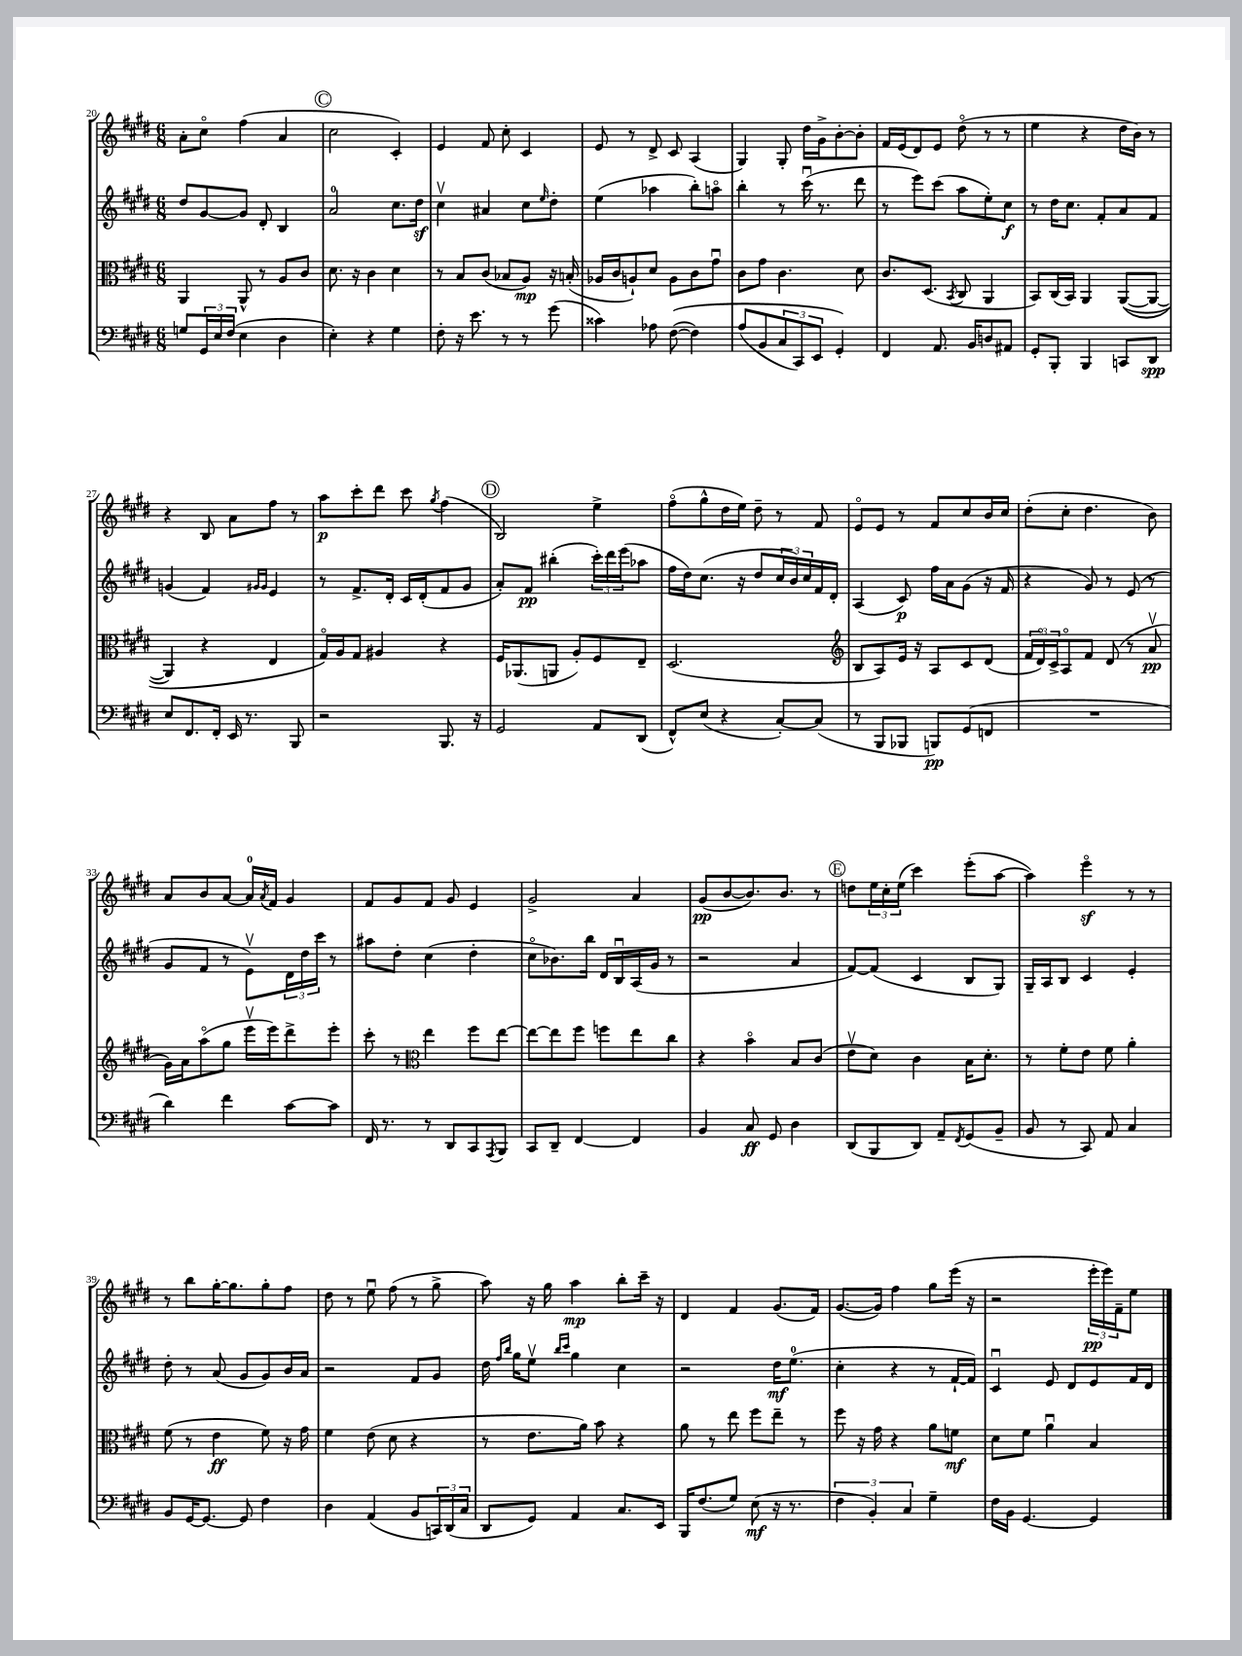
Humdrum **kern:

**kern	**dynam	**kern	**dynam	**kern	**dynam	**kern	**dynam
*part4	*part4	*part3	*part3	*part2	*part2	*part1	*part1
*staff4	*staff4	*staff3	*staff3	*staff2	*staff2	*staff1	*staff1
*clefF4	*	*clefC3	*	*clefG2	*	*clefG2	*
*k[f#c#g#d#]	*	*k[f#c#g#d#]	*	*k[f#c#g#d#]	*	*k[f#c#g#d#]	*
*M6/8	*	*M6/8	*	*M6/8	*	*M6/8	*
=20	=20	=20	=20	=20	=20	=20	=20
8Gn/L	.	4AA/	.	8dd#/L	.	8a'\L	.
24GG#/L	.	.	.	[8g#/	.	8cc#\J	.
24E/	.	.	.	.	.	.	.
(24F#/JJ	.	.	.	.	.	.	.
4E\	.	8AA^^/	.	8g#/J]	.	(4ff#\	.
.	.	8r	.	8d#'/	.	.	.
4D#\	.	8A/L	.	4B/	.	4a/	.
.	.	8c#/J	.	.	.	.	.
!!LO:REH:place=s1:t=C
=21	=21	=21	=21	=21	=21	=21	=21
4E'\)	.	8.d#\	.	2a/	.	2cc#\	.
.	.	16r	.	.	.	.	.
4r	.	4c#\	.	.	.	.	.
4G#\	.	4d#\	.	8.cc#\L	.	4c#'/)	.
.	.	.	.	16dd#z\Jk	.	.	.
=22	=22	=22	=22	=22	=22	=22	=22
8F#'\	.	8r	.	4cc#v\	.	4e/	.
16r	.	8B/L	.	.	.	.	.
8.e\	.	.	.	.	.	.	.
.	.	(8c#/J	.	4a#X/	.	8f#/	.
8r	.	8B-X/L	.	.	.	8cc#'\	.
8r	.	8A/J)	mp	8cc#\L	.	4c#/	.
.	.	.	.	16qqee/	.	.	.
(8g#\	.	16r	.	8dd#'\J	.	.	.
.	.	(16Bn'/	.	.	.	.	.
=23	=23	=23	=23	=23	=23	=23	=23
4c##X\)	.	16A-X/LL	.	(4ee\	.	8e/	.
.	.	16c#/J	.	.	.	.	.
.	.	8An`/)	.	.	.	8r	.
8A-X\	.	8d#/J	.	4aa-X\	.	8d#^/	.
(([8F#\	.	8A\L	.	.	.	8c#/	.
4F#\])	.	8c#\	.	8bb'\L)	.	(4A/	.
.	.	8g#u\J	.	8aan\J	.	.	.
=24	=24	=24	=24	=24	=24	=24	=24
(8A/L	.	8c#\L	.	4bb'\	.	4G#/)	.
8BB/	.	8g#\J	.	.	.	.	.
12C#/	.	4.c#\	.	8r	.	8G#'/	.
12CC#/)	.	.	.	.	.	.	.
.	.	.	.	(16ccc#u\	.	16dd#\LL	.
12EE/J	.	.	.	.	.	.	.
.	.	.	.	8.r	.	16g#^\J	.
4GG#'/)	.	.	.	.	.	[8b'\	.
.	.	8d#\	.	8ddd#\	.	8b'\J]	.
=25	=25	=25	=25	=25	=25	=25	=25
4FF#/	.	8.c#/L	.	8r	.	16f#/LL	.
.	.	.	.	.	.	(16e/J	.
.	.	.	.	8eee\L)	.	8d#/)	.
.	.	(8.D#/J	.	.	.	.	.
8.AA/	.	.	.	(8ccc#\J	.	8e/J	.
.	.	8qBB/	.	.	.	.	.
.	.	8C#/	.	8aa\L	.	(8dd#\	.
16BB/KL	.	.	.	.	.	.	.
8Dn/	.	4AA/	.	8ee'\)	.	8r	.
8AA#X/J	.	.	.	8cc#\J	f	8r	.
=26	=26	=26	=26	=26	=26	=26	=26
8GG#'/L	.	8BB/L)	.	8r	.	4ee\	.
8BBB'/J	.	(16C#/L	.	16dd#\KL	.	.	.
.	.	16BB/JJ)	.	8.cc#\J	.	.	.
4BBB/	.	4AA/	.	.	.	4r	.
.	.	.	.	8f#'/L	.	.	.
8CCn/L	.	(([8AA/L	.	8a/	.	16dd#\LL	.
.	.	.	.	.	.	16b\JJ)	.
8DD#/J	spp	8AA/J_	.	8f#/J	.	8r	.
!!LO:LB:g=z
=27	=27	=27	=27	=27	=27	=27	=27
8E/L	.	4AA/])	.	(4gn/	.	4r	.
8.FF#/	.	.	.	.	.	.	.
.	.	4r	.	4f#/)	.	8B/	.
16FF#'/Jk	.	.	.	.	.	.	.
16EE/	.	.	.	.	.	8a\L	.
8.r	.	.	.	.	.	.	.
.	.	.	.	16qqg#X/LL	.	.	.
.	.	.	.	16qqg#/JJ	.	.	.
.	.	4E/	.	4e/	.	8ff#\J	.
8BBB/	.	.	.	.	.	8r	.
=28	=28	=28	=28	=28	=28	=28	=28
2r	.	16G#/LL)	.	8r	.	8aa\L	p
.	.	16A/J	.	.	.	.	.
.	.	8G#/J	.	8.f#^/L	.	8ccc#'\	.
.	.	4A#X/	.	.	.	8ddd#\J	.
.	.	.	.	16d#'/Jk	.	.	.
.	.	.	.	16c#/LL	.	8ccc#\	.
.	.	.	.	(16d#'/J	.	.	.
.	.	.	.	.	.	8qgg#/	.
8.BBB/	.	4r	.	8f#/	.	(4ff#\	.
.	.	.	.	8g#/J	.	.	.
16r	.	.	.	.	.	.	.
!!LO:REH:place=s1:t=D
=29	=29	=29	=29	=29	=29	=29	=29
2GG#/	.	16F#/KL	.	8a'/L)	.	2B/)	.
.	.	(8.AA-X/	.	.	.	.	.
.	.	.	.	8f#/J	pp	.	.
.	.	8AAn/J	.	(4bb#X'\	.	.	.
.	.	8A'/L)	.	.	.	.	.
8AA/L	.	8F#/	.	24ccc#'\LL)	.	4ee^\	.
.	.	.	.	24ddd#\	.	.	.
.	.	.	.	(24eee\J	.	.	.
(8DD#/J	.	8E~/J	.	8aa-X\J	.	.	.
=30	=30	=30	=30	=30	=30	=30	=30
8FF#^^/L)	.	(2.D#/	.	16ff#\LL	.	(8ff#\L	.
.	.	.	.	16dd#\J)	.	.	.
(8E/J	.	.	.	(8.cc#\J	.	8gg#^^\	.
4r	.	.	.	.	.	16dd#\L	.
.	.	.	.	16r	.	16ee\JJ)	.
.	.	.	.	8dd#/L	.	8dd#~\	.
[8C#'/L)	.	.	.	24cc#/L	.	8r	.
.	.	.	.	24b/)	.	.	.
.	.	.	.	24cc#/	.	.	.
(8C#/J]	.	.	.	16f#/	.	8f#/	.
.	.	.	.	16d#'/JJ	.	.	.
=31	=31	=31	=31	=31	=31	=31	=31
*	*	*clefG2	*	*	*	*	*
8r	.	8B/L	.	(4A/	.	8e/L	.
8BBB/L	.	8A/)	.	.	.	8e/J	.
8BBB-X/J	.	16e/Jk	.	8c#/)	p	8r	.
.	.	16r	.	.	.	.	.
8BBBn/L)	pp	8A/L	.	16ff#\LL	.	8f#/L	.
.	.	.	.	16a\J	.	.	.
(8GG#/	.	8c#/	.	(8g#\J	.	8cc#/	.
8FFn/J	.	(8d#/J	.	16r	.	16b/L	.
.	.	.	.	16f#/	.	16cc#/JJ	.
=32	=32	=32	=32	=32	=32	=32	=32
2.r	.	24f#/LL	.	4r	.	(8dd#'\L	.
.	.	24d#/)	.	.	.	.	.
.	.	24c#^/J	.	.	.	.	.
.	.	8A/	.	.	.	8cc#'\J	.
.	.	8f#/J	.	8g#/)	.	4.dd#\	.
.	.	(8d#/	.	8r	.	.	.
.	.	8r	.	(8e/	.	.	.
.	.	8av/	pp	8r	.	8b\)	.
!!LO:LB:g=z
=33	=33	=33	=33	=33	=33	=33	=33
4d#\)	.	16g#\LL)	.	8g#/L	.	8a/L	.
.	.	16a\J	.	.	.	.	.
.	.	(8aa\	.	8f#/J	.	8b/	.
4f#\	.	8gg#\J	.	8r	.	[8a/J	.
.	.	16eeev\LL	.	8ev\L)	.	16a/LL]	.
.	.	.	.	.	.	8qa/	.
.	.	16eee\J)	.	.	.	16f#/JJ	.
[8c#\L	.	8ddd#^\	.	24d#\L	.	4g#/	.
.	.	.	.	24dd#\	.	.	.
.	.	.	.	24ccc#\JJ	.	.	.
8c#\J]	.	8eee'\J	.	8r	.	.	.
=34	=34	=34	=34	=34	=34	=34	=34
16FF#/	.	8ccc#'\	.	8aa#X\L	.	8f#/L	.
8.r	.	.	.	.	.	.	.
.	.	8r	.	8dd#'\J	.	8g#/	.
*	*	*clefC3	*	*	*	*	*
8r	.	4ee\	.	(4cc#\	.	8f#/J	.
8DD#/L	.	.	.	.	.	8g#/	.
8CC#/	.	8ff#\L	.	4dd#'\	.	4e/	.
8qAAA/	.	.	.	.	.	.	.
8BBB/J	.	[8ee\J	.	.	.	.	.
=35	=35	=35	=35	=35	=35	=35	=35
8CC#/L	.	8ee\L_	.	8cc#\L	.	2g#^/	.
8DD#~/J	.	8ee\]	.	8.b-X\)	.	.	.
[4FF#/	.	8ff#\J	.	.	.	.	.
.	.	.	.	16bb\Jk	.	.	.
.	.	8ffn\L	.	16d#/LL	.	.	.
.	.	.	.	16Bu/	.	.	.
4FF#/]	.	8ee\	.	(16A/	.	4a/	.
.	.	.	.	16g#/JJ	.	.	.
.	.	8cc#\J	.	8r	.	.	.
=36	=36	=36	=36	=36	=36	=36	=36
4BB/	.	4r	.	2r	.	(8g#/L	pp
.	.	.	.	.	.	[8b/	.
8C#/	ff	4b\	.	.	.	8.b/])	.
8GG#/	.	.	.	.	.	.	.
.	.	.	.	.	.	8.b/J	.
4D#\	.	8B/L	.	4a/	.	.	.
.	.	(8c#/J	.	.	.	8r	.
!!LO:REH:place=s1:t=E
=37	=37	=37	=37	=37	=37	=37	=37
(8DD#/L	.	8ev\L	.	[8f#/L)	.	8ddn\L	.
8BBB/	.	8d#\J)	.	(8f#/J]	.	24ee\L	.
.	.	.	.	.	.	24cc#'\	.
.	.	.	.	.	.	(24ee\JJ	.
8DD#/J)	.	4c#\	.	4c#/	.	4ccc#\)	.
8AA~/L	.	.	.	.	.	.	.
8qFF#/	.	.	.	.	.	.	.
(8GG#/	.	16B\KL	.	8B/L	.	(8eee'\L	.
.	.	8.d#'\J	.	.	.	.	.
8BB~/J	.	.	.	8G#/J)	.	[8aa\J	.
=38	=38	=38	=38	=38	=38	=38	=38
8BB/	.	8r	.	16G#~/LL	.	4aa\])	.
.	.	.	.	16A/J	.	.	.
8r	.	8f#'\L	.	8B/J	.	.	.
8CC#/)	.	8e\J	.	4c#/	.	4eeez\	.
8AA/	.	8f#\	.	.	.	.	.
4C#/	.	4a'\	.	4e'/	.	8r	.
.	.	.	.	.	.	8r	.
!!LO:LB:g=z
=39	=39	=39	=39	=39	=39	=39	=39
8BB/L	.	(8f#\	.	8dd#'\	.	8r	.
[16GG#/K	.	8r	.	8r	.	8bb\L	.
8.GG#/J_	.	.	.	.	.	.	.
.	.	4e\	ff	(8a/	.	[16gg#'\K	.
.	.	.	.	.	.	8.gg#\]	.
8GG#/]	.	.	.	8g#/L	.	.	.
4F#\	.	8f#\)	.	8g#/)	.	8gg#'\	.
.	.	16r	.	16b/L	.	8ff#\J	.
.	.	16g#\	.	16a/JJ	.	.	.
=40	=40	=40	=40	=40	=40	=40	=40
4D#\	.	4f#\	.	2r	.	8dd#\	.
.	.	.	.	.	.	8r	.
(4AA/	.	(8e\	.	.	.	8eeu\	.
.	.	8d#\	.	.	.	(8ff#\	.
8BB/L	.	4r	.	8f#/L	.	8r	.
24CCn/L)	.	.	.	8g#/J	.	8gg#^\	.
(24DD#/	.	.	.	.	.	.	.
24C#/JJ	.	.	.	.	.	.	.
=41	=41	=41	=41	=41	=41	=41	=41
8DD#/L	.	8r	.	16dd#\	.	8aa\)	.
.	.	.	.	16qqff#/LL	.	.	.
.	.	.	.	16qqbb/JJ	.	.	.
.	.	.	.	16gg#\KL	.	.	.
8GG#/J)	.	8.e\L	.	8eev\J	.	16r	.
.	.	.	.	.	.	16gg#\	.
.	.	.	.	16qqbb/LL	.	.	.
.	.	.	.	16qqccc#/JJ	.	.	.
4AA/	.	.	.	4gg#\	.	4aa\	mp
.	.	16a\Jk)	.	.	.	.	.
.	.	8b\	.	.	.	.	.
8.C#/L	.	4r	.	4cc#\	.	8bb'\L	.
.	.	.	.	.	.	16ccc#~\Jk	.
16EE/Jk	.	.	.	.	.	16r	.
=42	=42	=42	=42	=42	=42	=42	=42
16BBB/KL	.	8a\	.	2r	.	4d#/	.
(8.F#/	.	.	.	.	.	.	.
.	.	8r	.	.	.	.	.
8G#/J)	.	8ee\	.	.	.	4f#/	.
(8E\	mf	8ff#\L	.	.	.	.	.
16r	.	8ee~\J	.	16dd#\KL	mf	(8.g#/L	.
8.r	.	.	.	(8.ee\J	.	.	.
.	.	8r	.	.	.	.	.
.	.	.	.	.	.	16f#/Jk)	.
=43	=43	=43	=43	=43	=43	=43	=43
6F#\	.	8ff#\	.	4cc#'\	.	([8.g#/L	.
.	.	16r	.	.	.	.	.
6BB'/)	.	.	.	.	.	.	.
.	.	16g#\	.	.	.	16g#/Jk])	.
.	.	4r	.	4r	.	4ff#\	.
6C#/	.	.	.	.	.	.	.
4G#~\	.	8a\L	.	8r	.	8gg#\L	.
.	.	8fn\J	mf	[16f#`/LL	.	(16eee\Jk	.
.	.	.	.	16f#/JJ])	.	16r	.
=44	=44	=44	=44	=44	=44	=44	=44
16F#\LL	.	8d#\L	.	4c#u/	.	2r	.
16BB\JJ	.	.	.	.	.	.	.
[4.GG#/	.	8f#\J	.	.	.	.	.
.	.	4au\	.	8e/	.	.	.
.	.	.	.	8d#/L	.	.	.
4GG#/]	.	4B/	.	8e/	.	24eee'\LL	pp
.	.	.	.	.	.	24eee\)	.
.	.	.	.	.	.	24f#~\J	.
.	.	.	.	16f#/L	.	8ee\J	.
.	.	.	.	16d#/JJ	.	.	.
==	==	==	==	==	==	==	==
*-	*-	*-	*-	*-	*-	*-	*-
